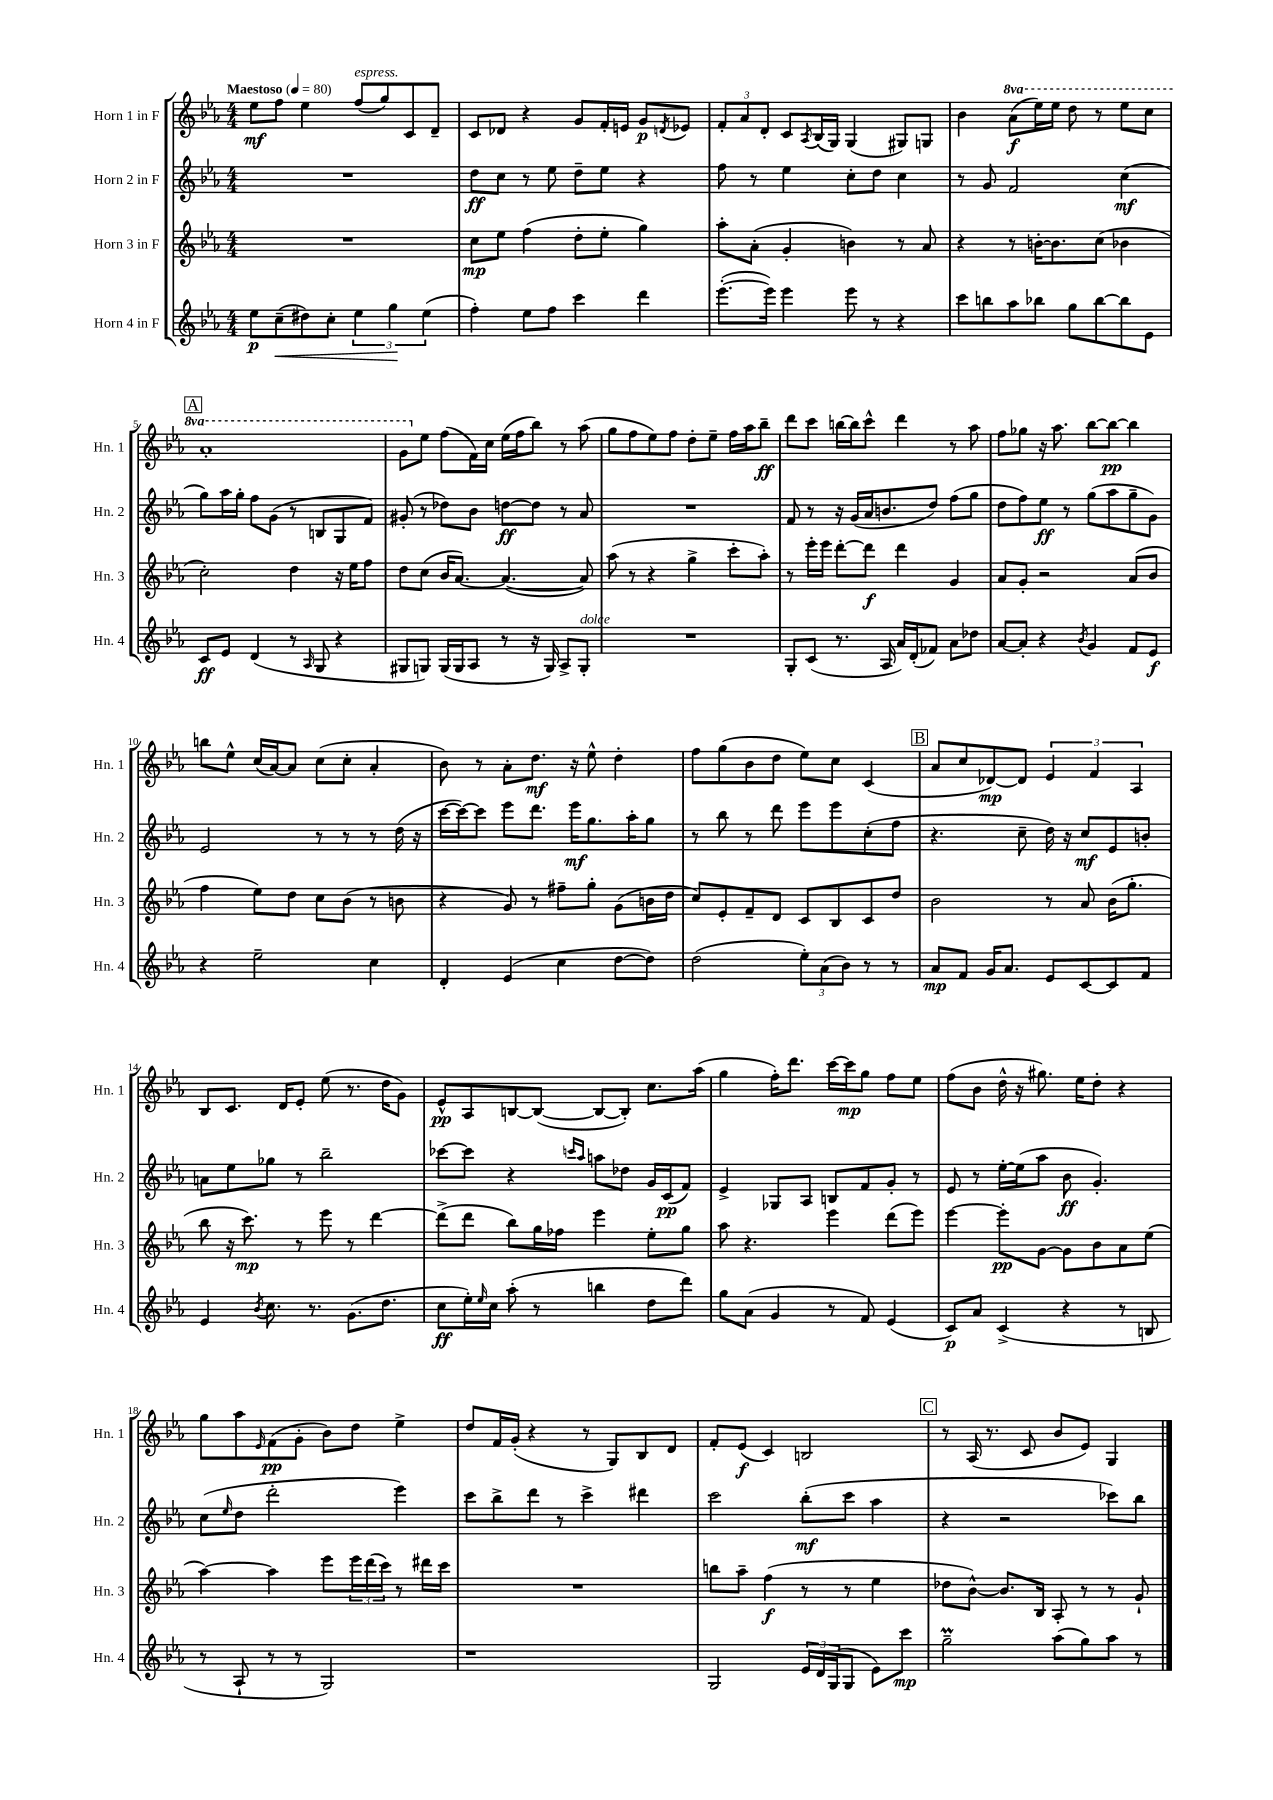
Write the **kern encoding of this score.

**kern	**dynam	**kern	**dynam	**kern	**dynam	**kern	**dynam
*part4	*part4	*part3	*part3	*part2	*part2	*part1	*part1
*staff4	*staff4	*staff3	*staff3	*staff2	*staff2	*staff1	*staff1
*I"Horn 4 in F	*	*I"Horn 3 in F	*	*I"Horn 2 in F	*	*I"Horn 1 in F	*
*I'Hn. 4	*	*I'Hn. 3	*	*I'Hn. 2	*	*I'Hn. 1	*
*clefG2	*	*clefG2	*	*clefG2	*	*clefG2	*
*k[b-e-a-]	*	*k[b-e-a-]	*	*k[b-e-a-]	*	*k[b-e-a-]	*
*M4/4	*	*M4/4	*	*M4/4	*	*M4/4	*
*MM80	*	*MM80	*	*MM80	*	*MM80	*
=1	=1	=1	=1	=1	=1	=1	=1
!	!	!	!	!	!	!LO:TX:a:B:t=Maestoso	!
8ee-\L	p	1r	.	1r	.	8ee-\L	mf
!	!LO:HP:b	!	!	!	!	!	!
(8cc~\	<	.	.	.	.	8ff\J	.
8dd#X\)	.	.	.	.	.	4ee-\	.
8cc'\J	.	.	.	.	.	.	.
!	!	!	!	!	!	!LO:TX:a:i:t=espress.	!
6ee-\	.	.	.	.	.	(8ff/L	.
.	.	.	.	.	.	8gg/)	.
6gg\	.	.	.	.	.	.	.
.	.	.	.	.	.	8c/	.
(6ee-\	[	.	.	.	.	.	.
.	.	.	.	.	.	8d~/J	.
=2	=2	=2	=2	=2	=2	=2	=2
4ff'\)	.	8cc\L	mp	8dd\L	ff	8c/L	.
.	.	8ee-\J	.	8cc\J	.	8d-X/J	.
8ee-\L	.	(4ff\	.	8r	.	4r	.
8ff\J	.	.	.	8ee-\	.	.	.
4ccc\	.	8dd'\L	.	8dd~\L	.	8g/L	.
.	.	8ee-'\J	.	8ee-\J	.	16f'/L	.
.	.	.	.	.	.	16en/JJ	.
4ddd\	.	4gg\)	.	4r	.	8g/L	p
.	.	.	.	.	.	8qdn/	.
.	.	.	.	.	.	8e-X/J	.
=3	=3	=3	=3	=3	=3	=3	=3
([8.eee-'\L	.	8aa-'\L	.	8ff\	.	12f'/L	.
.	.	.	.	.	.	12a-/	.
.	.	(8a-'\J	.	8r	.	.	.
.	.	.	.	.	.	12d'/J	.
16eee-\Jk])	.	.	.	.	.	.	.
4eee-\	.	4g'/	.	4ee-\	.	8c/L	.
.	.	.	.	.	.	8qA-/	.
.	.	.	.	.	.	(16B-/L	.
.	.	.	.	.	.	16G/JJ)	.
8eee-\	.	4bn\)	.	8cc'\L	.	(4G/	.
8r	.	.	.	8dd\J	.	.	.
4r	.	8r	.	4cc\	.	8G#X/L)	.
.	.	8a-/	.	.	.	8Gn/J	.
=4	=4	=4	=4	=4	=4	=4	=4
8ccc\L	.	4r	.	8r	.	4b-\	.
8bbn\	.	.	.	8g/	.	.	.
*	*	*	*	*	*	*8va	*
8aa-\	.	8r	.	2f/	.	(8aa-\L	f
8bb-X\J	.	[16bn'\KL	.	.	.	16eee-\L)	.
.	.	8.b\]	.	.	.	16eee-\JJ	.
8gg\L	.	.	.	.	.	8ddd\	.
[8bb-\	.	(8cc\J	.	.	.	8r	.
8bb-\]	.	4b-X\	.	(4cc\	mf	8eee-\L	.
8e-\J	.	.	.	.	.	8ccc\J	.
!!LO:LB:g=z
!!LO:REH:place=s1:t=A
=5	=5	=5	=5	=5	=5	=5	=5
8c/L	ff	2cc'\)	.	8gg\L)	.	1aa-'	.
8e-/J	.	.	.	16aa-\L	.	.	.
.	.	.	.	16gg'\JJ	.	.	.
(4d/	.	.	.	8ff\L	.	.	.
.	.	.	.	(8g\J	.	.	.
8r	.	4dd\	.	8r	.	.	.
16qqA-/	.	.	.	.	.	.	.
8G/	.	.	.	8Bn/L	.	.	.
4r	.	16r	.	8G/	.	.	.
.	.	16ee-\KL	.	.	.	.	.
.	.	8ff\J	.	8f/J)	.	.	.
=6	=6	=6	=6	=6	=6	=6	=6
8G#X/L	.	8dd\L	.	(8g#X'/	.	8gg\L	.
*	*	*	*	*	*	*X8va	*
8Gn/J)	.	(8cc\J	.	8r	.	8ee-\J	.
(16G/LL	.	16b-/KL	.	8dd-X\L)	.	(8ff\L	.
16G/J	.	[8.a-/J)	.	.	.	.	.
8A-/J	.	.	.	8b-\J	.	16f\L)	.
.	.	.	.	.	.	16cc\JJ	.
8r	.	(4.a-/_	.	[8ddn\L	ff	(16ee-\LL	.
.	.	.	.	.	.	16ff\J	.
16r	.	.	.	8dd\J]	.	8bb-\J)	.
16G/)	.	.	.	.	.	.	.
8A-^/L	.	.	.	8r	.	8r	.
!LO:TX:a:i:t=dolce	!	!	!	!	!	!	!
8G'/J	.	8a-/])	.	8a-/	.	(8aa-\	.
=7	=7	=7	=7	=7	=7	=7	=7
1r	.	(8aa-\	.	1r	.	8gg\L	.
.	.	8r	.	.	.	8ff\	.
.	.	4r	.	.	.	8ee-\)	.
.	.	.	.	.	.	8ff\J	.
.	.	4gg^\	.	.	.	8dd'\L	.
.	.	.	.	.	.	8ee-~\J	.
.	.	8ccc'\L	.	.	.	16ff\LL	.
.	.	.	.	.	.	16aa-\J	.
.	.	8aa-'\J)	.	.	.	8bb-~\J	ff
=8	=8	=8	=8	=8	=8	=8	=8
8G'/L	.	8r	.	8f/	.	8ddd\L	.
(8c/J	.	16eee-'\LL	.	8r	.	8ccc\J	.
.	.	16eee-\JJ	.	.	.	.	.
8.r	.	[8ddd'\L	.	16r	.	[16bbn\LL	.
.	.	.	.	(16g/LL	.	16bb\J]	.
.	.	8ddd\J]	f	16a-/J	.	8ccc^^\J	.
16A-/	.	.	.	8.bn/	.	.	.
16a-/LL)	.	4ddd\	.	.	.	4ddd\	.
(16d'/J	.	.	.	.	.	.	.
8f-X/J)	.	.	.	8dd/J)	.	.	.
8a-\L	.	4g/	.	(8ff\L	.	8r	.
8dd-X\J	.	.	.	8gg\J	.	8aa-\	.
=9	=9	=9	=9	=9	=9	=9	=9
[8a-/L	.	8a-/L	.	8dd\L	.	8ff\L	.
8a-'/J]	.	8g'/J	.	8ff\)	.	8gg-X\J	.
4r	.	2r	.	8ee-\J	ff	16r	.
.	.	.	.	.	.	8.aa-\	.
.	.	.	.	8r	.	.	.
8qb-/	.	.	.	.	.	.	.
4g/	.	.	.	(8gg\L	.	[8bb-\L	.
.	.	.	.	8aa-\	.	8bb-\J_	pp
8f/L	.	(8a-/L	.	8gg~\	.	4bb-\]	.
8e-/J	f	8b-/J	.	8g\J)	.	.	.
!!LO:LB:g=z
=10	=10	=10	=10	=10	=10	=10	=10
4r	.	4ff\	.	2e-/	.	8bbn\L	.
.	.	.	.	.	.	8ee-^^\J	.
2ee-~\	.	8ee-\L)	.	.	.	(16cc/LL	.
.	.	.	.	.	.	[16a-/J)	.
.	.	8dd\J	.	.	.	8a-/J]	.
.	.	8cc\L	.	8r	.	(8cc\L	.
.	.	(8b-\J	.	8r	.	8cc'\J	.
4cc\	.	8r	.	8r	.	4a-'/	.
.	.	8bn\	.	(16dd\	.	.	.
.	.	.	.	16r	.	.	.
=11	=11	=11	=11	=11	=11	=11	=11
4d'/	.	4r	.	[16ccc\LL	.	8b-\)	.
.	.	.	.	16ccc\J_)	.	.	.
.	.	.	.	8ccc\J]	.	8r	.
(4e-/	.	8g/)	.	8eee-\L	.	8a-'\L	.
.	.	8r	.	8.ddd\J	.	8.dd\J	mf
4cc\	.	8ff#X~\L	.	.	.	.	.
.	.	.	.	16eee-\KL	mf	16r	.
.	.	8gg'\J	.	8.gg\	.	8ee-^^\	.
[8dd\L	.	(8g\L	.	.	.	4dd'\	.
.	.	.	.	16aa-'\K	.	.	.
8dd\J])	.	16bn\L	.	8gg\J	.	.	.
.	.	16dd\JJ	.	.	.	.	.
=12	=12	=12	=12	=12	=12	=12	=12
(2dd\	.	8cc/L)	.	8r	.	8ff\L	.
.	.	8e-'/	.	8bb-\	.	(8gg\	.
.	.	8f~/	.	8r	.	8b-\	.
.	.	8d/J	.	8ddd\	.	8dd\J	.
12ee-'\L)	.	8c/L	.	8eee-\L	.	8ee-\L)	.
(12a-\	.	.	.	.	.	.	.
.	.	8B-/	.	8eee-\	.	8cc\J	.
12b-\J)	.	.	.	.	.	.	.
8r	.	8c/	.	(8cc'\	.	(4c/	.
8r	.	8dd/J	.	8ff\J	.	.	.
!!LO:REH:place=s1:t=B
=13	=13	=13	=13	=13	=13	=13	=13
8a-/L	mp	2b-\	.	4.r	.	8a-/L	.
8f/J	.	.	.	.	.	8cc/	.
16g/KL	.	.	.	.	.	[8d-X/)	mp
8.a-/J	.	.	.	.	.	.	.
.	.	.	.	8cc~\	.	8d-/J]	.
8e-/L	.	8r	.	16dd\)	.	6e-/	.
.	.	.	.	16r	.	.	.
[8c/	.	8a-/	.	8cc/L	mf	.	.
.	.	.	.	.	.	6f/	.
8c/]	.	(16b-\KL	.	8e-/	.	.	.
.	.	8.gg'\J	.	.	.	.	.
.	.	.	.	.	.	6A-/	.
8f/J	.	.	.	8bn'/J	.	.	.
!!LO:LB:g=z
=14	=14	=14	=14	=14	=14	=14	=14
4e-/	.	8bb-\	.	8an\L	.	8B-/L	.
.	.	16r	.	8ee-\	.	8.c/J	.
.	.	8.ccc\)	mp	.	.	.	.
8qb-/	.	.	.	.	.	.	.
8.cc\	.	.	.	8gg-X\J	.	.	.
.	.	.	.	.	.	16d/KL	.
.	.	8r	.	8r	.	8e-'/J	.
8.r	.	.	.	.	.	.	.
.	.	8eee-\	.	2bb-~\	.	(8ee-\	.
(8.g\L	.	8r	.	.	.	8.r	.
.	.	[4ddd\	.	.	.	.	.
8.dd\J	.	.	.	.	.	16dd\KL	.
.	.	.	.	.	.	8g\J)	.
=15	=15	=15	=15	=15	=15	=15	=15
8cc\L	ff	(8ddd^\L]	.	[8ccc-X\L	.	8e-^^/L	pp
16ee-'\L)	.	8ddd\J	.	8ccc-\J]	.	8A-/	.
16qqee-/	.	.	.	.	.	.	.
16cc\JJ	.	.	.	.	.	.	.
(8aa-'\	.	8bb-\L)	.	4r	.	[8Bn/	.
8r	.	16gg\L	.	.	.	(8B/J_	.
.	.	16ff-X\JJ	.	.	.	.	.
.	.	.	.	16qqcccn/LL	.	.	.
.	.	.	.	16qqaa-/JJ	.	.	.
4bbn\	.	4eee-\	.	8aan\L	.	8B/L_	.
.	.	.	.	8dd-X\J	.	8B'/J])	.
8dd\L	.	8ee-'\L	.	16g/LL	.	8.cc\L	.
.	.	.	.	(16c/J	pp	.	.
8ddd\J)	.	8gg\J	.	8f/J)	.	.	.
.	.	.	.	.	.	(16aa-\Jk	.
=16	=16	=16	=16	=16	=16	=16	=16
8gg\L	.	8aa-\	.	4e-^/	.	4gg\	.
(8a-\J	.	4.r	.	.	.	.	.
4g/	.	.	.	8G-X/L	.	16ff'\KL)	.
.	.	.	.	.	.	8.ddd\J	.
.	.	.	.	8A-/J	.	.	.
8r	.	4eee-\	.	8Bn/L	.	[16ccc\LL	.
.	.	.	.	.	.	16ccc\J]	mp
8f/)	.	.	.	8f/	.	8gg\J	.
(4e-/	.	(8ddd\L	.	8g'/J	.	8ff\L	.
.	.	8eee-\J)	.	8r	.	8ee-\J	.
=17	=17	=17	=17	=17	=17	=17	=17
8c/L)	p	[4eee-\	.	8e-/	.	(8ff\L	.
8a-/J	.	.	.	8r	.	8b-\J	.
(4c^/	.	8eee-'\L]	pp	[16ee-'\LL	.	16dd^^\	.
.	.	.	.	(16ee-\J]	.	16r	.
.	.	[8g\J	.	8aa-\J	.	8.gg#X\)	.
4r	.	8g\L]	.	8b-\	ff	.	.
.	.	.	.	.	.	16ee-\KL	.
.	.	8b-\	.	4.g'/)	.	8dd'\J	.
8r	.	8a-\	.	.	.	4r	.
8Bn/	.	(8ee-\J	.	.	.	.	.
!!LO:LB:g=z
=18	=18	=18	=18	=18	=18	=18	=18
8r	.	[4aa-\)	.	(8cc\L	.	8gg\L	.
.	.	.	.	16qqee-/	.	.	.
8A-`/	.	.	.	8dd\J	.	8aa-\	.
.	.	.	.	.	.	16qqe-/	.
8r	.	4aa-\]	.	2ddd'\	.	(8f\	pp
8r	.	.	.	.	.	8g'\J	.
2G/)	.	8eee-\L	.	.	.	8b-\L)	.
.	.	24eee-\L	.	.	.	8dd\J	.
.	.	(24ddd\	.	.	.	.	.
.	.	24ccc\JJ)	.	.	.	.	.
.	.	8r	.	4eee-\)	.	4ee-^\	.
.	.	16ddd#X\LL	.	.	.	.	.
.	.	16ccc\JJ	.	.	.	.	.
=19	=19	=19	=19	=19	=19	=19	=19
1r	.	1r	.	8ccc\L	.	8dd/L	.
.	.	.	.	8bb-^\	.	16f/L	.
.	.	.	.	.	.	(16g'/JJ	.
.	.	.	.	8ddd\J	.	4r	.
.	.	.	.	8r	.	.	.
.	.	.	.	4ccc^\	.	8r	.
.	.	.	.	.	.	8G/L)	.
.	.	.	.	4ddd#X\	.	8B-/	.
.	.	.	.	.	.	8d/J	.
=20	=20	=20	=20	=20	=20	=20	=20
2G/	.	8bbn\L	.	2ccc\	.	8f'/L	.
.	.	8aa-~\J	.	.	.	(8e-/J	f
.	.	(4ff\	f	.	.	4c/)	.
24e-/LL	.	8r	.	(8bb-'\L	mf	2Bn/	.
24d/	.	.	.	.	.	.	.
(24G/J	.	.	.	.	.	.	.
8G/J	.	8r	.	8ccc\J	.	.	.
8e-\L)	.	4ee-\	.	4aa-\	.	.	.
8ccc\J	mp	.	.	.	.	.	.
!!LO:REH:place=s1:t=C
=21	=21	=21	=21	=21	=21	=21	=21
2ggm~\	.	8dd-X\L	.	4r	.	8r	.
.	.	[8b-^^\J)	.	.	.	(16A-/	.
.	.	.	.	.	.	8.r	.
.	.	8.b-/L]	.	2r	.	.	.
.	.	.	.	.	.	8c/	.
.	.	16B-/Jk	.	.	.	.	.
(8aa-\L	.	8A-'/	.	.	.	8b-/L	.
8gg\)	.	8r	.	.	.	8e-/J)	.
8aa-\J	.	8r	.	8ccc-X\L)	.	4G/	.
8r	.	8g`/	.	8bb-\J	.	.	.
==	==	==	==	==	==	==	==
*-	*-	*-	*-	*-	*-	*-	*-
